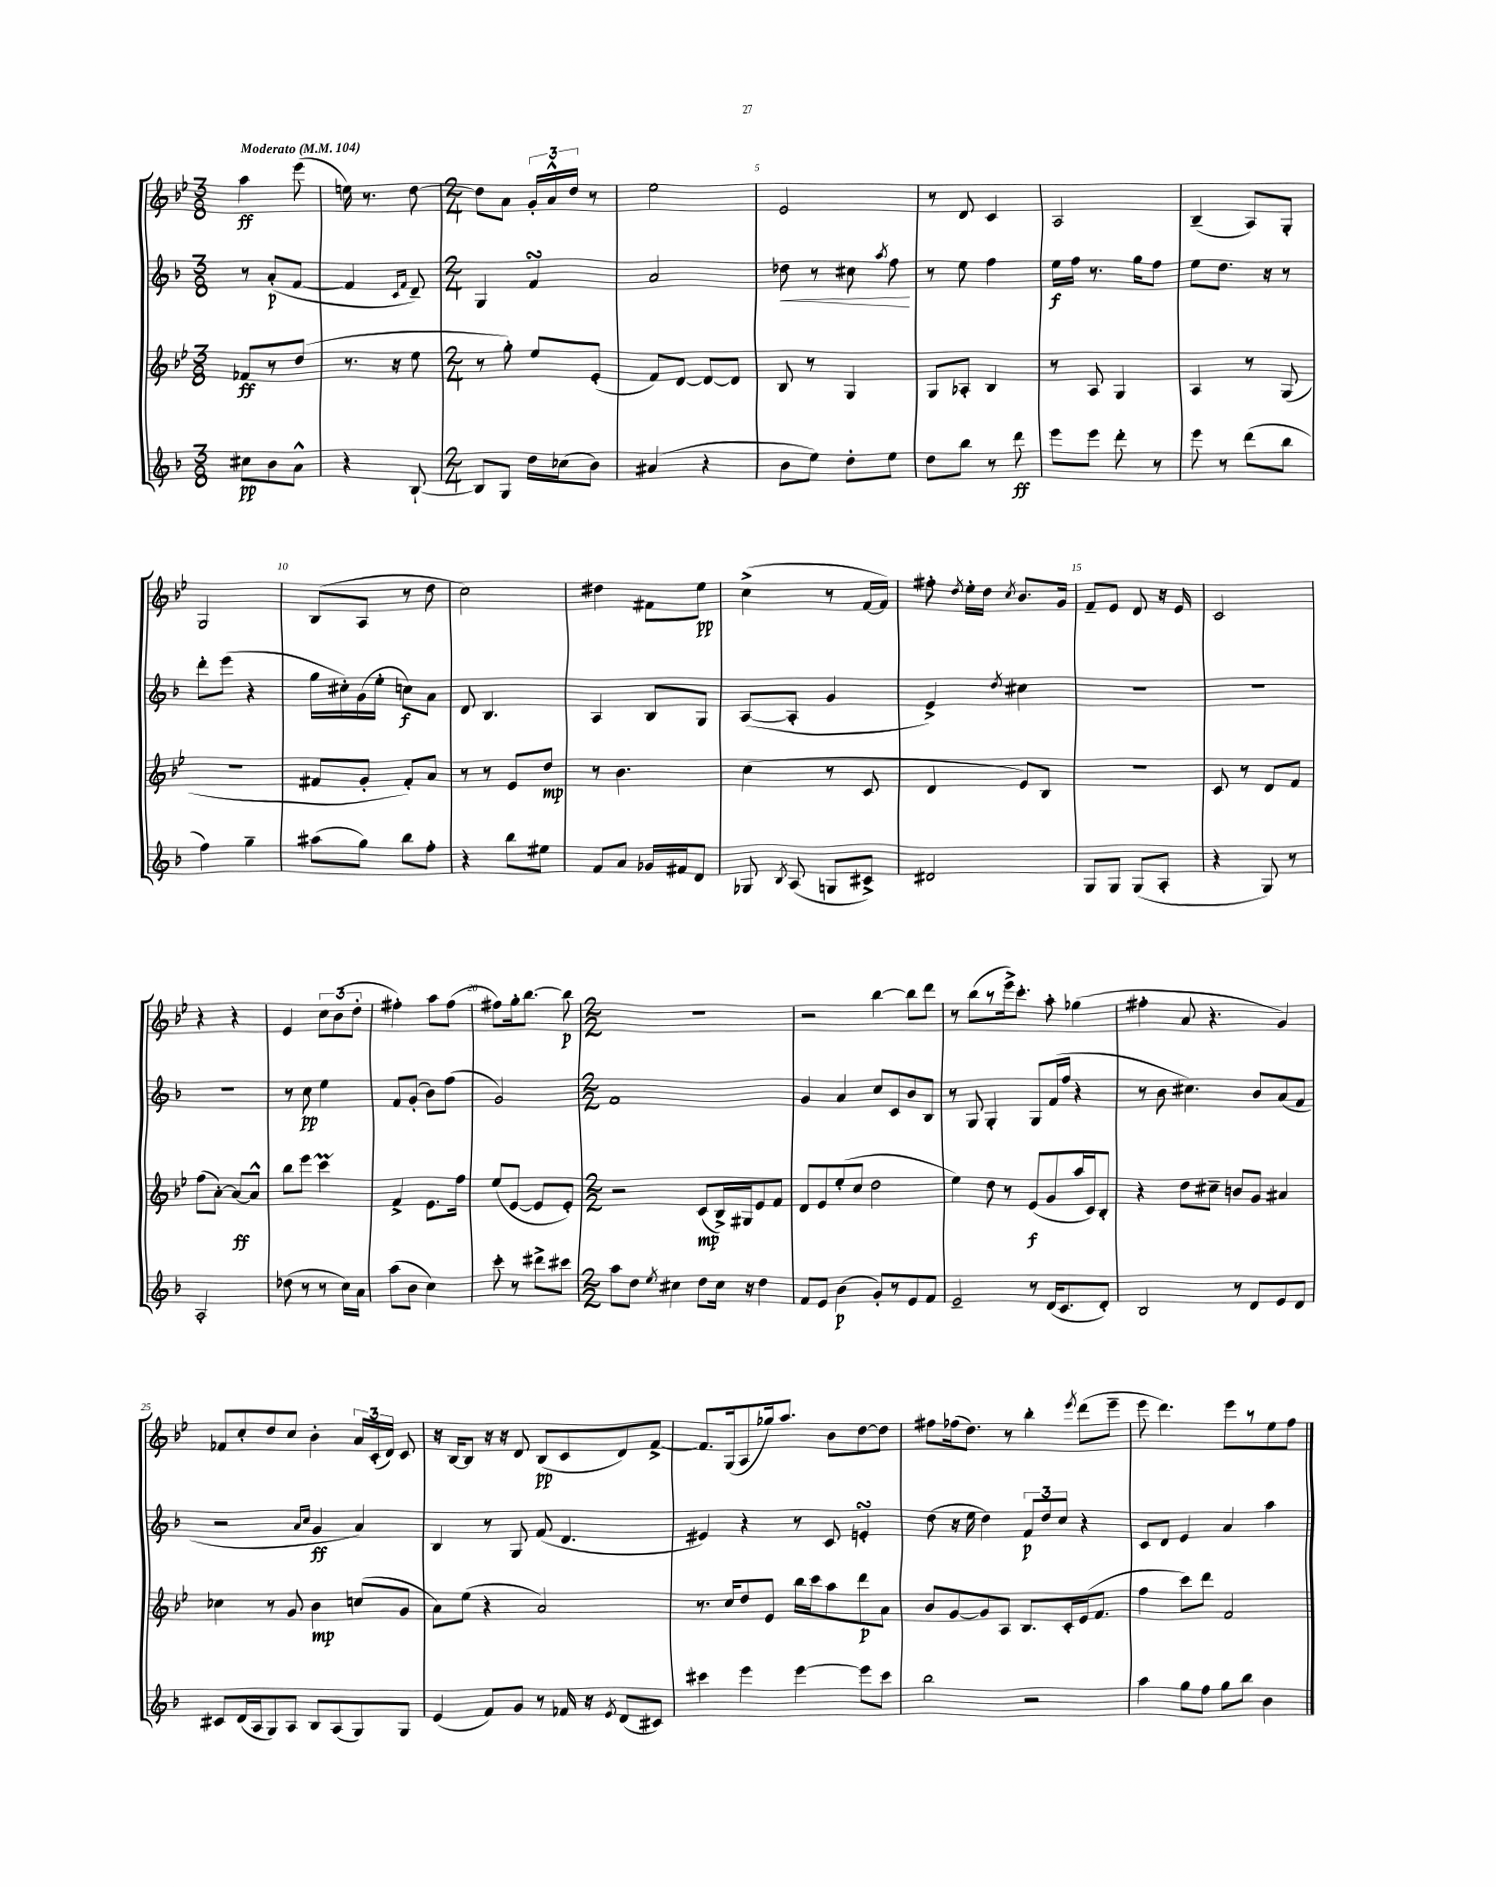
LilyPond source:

<<
\new StaffGroup <<
\new Staff = "s0" {
    \clef treble \key bes \major \numericTimeSignature \time 3/8 \tempo "Moderato" 4 = 104
    \autoBeamOff a''4\ff ees'''8( |
    e''16) r8. d''8~ |
    \numericTimeSignature \time 2/4 d''8[ a'8] \tuplet 3/2 { g'16[-. a'16-^ d''16] } r8 |
    ees''2 |
    ees'2 |
    r8 d'8 c'4 |
    a2 |
    bes4--( a8[) g8]-. |
    g2 |
    bes8[( a8] r8 d''8 |
    c''2) |
    dis''4 fis'8[ ees''8]\pp |
    c''4->( r8 f'16[~ f'16]) |
    fis''8-. \acciaccatura { d''8 } ees''16[-. d''16] \acciaccatura { c''8 } bes'8.[ g'16] |
    f'8[-- ees'8] d'8 r16 ees'16 |
    c'2 |
    r4 r4 |
    ees'4 \tuplet 3/2 { c''8[ bes'8( d''8]-. } |
    fis''4-.) a''8[ fis''8]( |
    fis''8[) g''16-. bes''8.]~ bes''8\p |
    \numericTimeSignature \time 2/2 r1 |
    r2 bes''4~ bes''8[ d'''8] |
    r8 bes''8[( r8 ees'''16->) c'''8.]-. a''8-. ges''4( |
    fis''4-. a'8 r4. g'4) |
    fes'8[ c''8-. d''8 c''8] bes'4-. \tuplet 3/2 { a'16[ c'16-.( d'16]) } c'8 |
    r16 bes16[~ bes8] r16 r16 d'8 bes8[\pp( c'8 d'8) f'8]~-> |
    f'8.[ g16( a8 ges''16) a''8.] bes'8[ d''8~ d''8] |
    fis''8[ fes''16( d''8.]) r8 bes''4-. \acciaccatura { ees'''8 } d'''8[( ees'''8]-- |
    ees'''8 d'''4.) ees'''8[ r8 ees''8 f''8] \bar "|." |
}
\new Staff = "s1" {
    \clef treble \key f \major \numericTimeSignature \time 3/8
    \autoBeamOff r8 a'8[-.\p( f'8]~ |
    f'4 \grace { c'16[ f'16] } d'8--) |
    \numericTimeSignature \time 2/4 g4 f'4\turn |
    a'2 |
    des''8\< r8 cis''8 \acciaccatura { a''8 } f''8\! |
    r8 e''8 f''4 |
    e''16[\f f''16] r8. g''16[ f''8] |
    e''8[ d''8.] r16 r8 |
    d'''8[-. e'''8]( r4 |
    g''16[ cis''16-.) g'16( e''16]-. c''8[\f) a'8] |
    d'8 bes4. |
    a4 bes8[ g8] |
    a8[~( a8]-. g'4 |
    e'4->) \acciaccatura { d''8 } cis''4 |
    R2 |
    R2 |
    R2 |
    r8 c''8\pp e''4 |
    f'8[ g'8]-.( bes'8[) f''8]( |
    g'2) |
    \numericTimeSignature \time 2/2 f'1 |
    g'4 a'4 c''8[ c'8 bes'8 bes8] |
    r8 g8 g4-. g8[ f'16( f''16] r4 |
    r8 bes'8 cis''4.) bes'8[ a'8( f'8] |
    r2 \grace { a'16[ c''16] } g'4\ff a'4) |
    bes4 r8 g8 f'8( d'4. |
    eis'4) r4 r8 c'8 e'4-.\turn |
    d''8( r16 e''16 d''4) \tuplet 3/2 { f'8[\p d''8 c''8] } r4 |
    c'8[ d'8] e'4 a'4 a''4 \bar "|." |
}
\new Staff = "s2" {
    \clef treble \key bes \major \numericTimeSignature \time 3/8
    \autoBeamOff fes'8[\ff r8 d''8]( |
    r8. r16 ees''8 |
    \numericTimeSignature \time 2/4 r8 g''8-.) ees''8[ ees'8]-.( |
    f'8[) d'8]~ d'8[~ d'8] |
    bes8 r8 g4 |
    g8[ aes8]-. bes4 |
    r8 a8 g4 |
    a4 r8 g8( |
    r2 |
    fis'8[ g'8]-. fis'8[-.) a'8] |
    r8 r8 ees'8[ d''8]\mp |
    r8 bes'4. |
    c''4( r8 c'8 |
    d'4 ees'8[) bes8] |
    r2 |
    c'8 r8 d'8[ f'8] |
    f''8[( a'8]~-.) a'8[~\ff a'8]-^ |
    bes''8[ ees'''8] c'''4\prall |
    f'4-> ees'8.[ f''16] |
    ees''8[( ees'8]~ ees'8[ ees'8]-.) |
    \numericTimeSignature \time 2/2 r2 c'8[\mp( bes16->) gis16 ees'8 f'8] |
    d'8[ ees'8 ees''8-.( c''8] d''2 |
    ees''4) d''8 r8 ees'8[\f( g'8 a''16 c'16) bes8]-. |
    r4 d''8[ cis''8]-- b'8[ g'8] ais'4 |
    ces''4 r8 g'8 bes'4\mp c''8[( g'8] |
    a'8[) ees''8]( r4 a'2) |
    r8. c''16[ d''8 ees'8] bes''16[ c'''16 a''8 d'''8\p a'8] |
    bes'8[ g'8~ g'8 a8] bes8.[ c'16-. ees'16( f'8.] |
    f''4 c'''8[) d'''8] f'2 \bar "|." |
}
\new Staff = "s3" {
    \clef treble \key f \major \numericTimeSignature \time 3/8
    \autoBeamOff cis''8[\pp bes'8 a'8]-^ |
    r4 bes8~-! |
    \numericTimeSignature \time 2/4 bes8[ g8] d''16[ ces''16( bes'8]) |
    ais'4( r4 |
    bes'8[ e''8]) d''8[-. e''8] |
    d''8[ bes''8] r8 d'''8\ff |
    e'''8[ e'''8] d'''8-. r8 |
    e'''8 r8 d'''8[( bes''8] |
    f''4) g''4-- |
    ais''8[( g''8]) bes''8[ f''8]-. |
    r4 bes''8[ eis''8] |
    f'8[ a'8] ges'16[ fis'16 d'8] |
    ges8 \acciaccatura { bes8 } a8( g8[ cis'8]->) |
    dis'2 |
    g8[ g8] g8[( a8]-. |
    r4 g8) r8 |
    a2-. |
    des''8( r8 r8 c''16[) a'16] |
    a''8[( bes'8] c''4) |
    c'''8-. r8 dis'''8[-> cis'''8] |
    \numericTimeSignature \time 2/2 a''8[ d''8] \acciaccatura { e''8 } cis''4 d''8[ cis''16] r16 d''4 |
    f'8[ e'8] bes'4\p( g'8[-.) r8 e'8 f'8] |
    e'2-- r8 d'16[( c'8. d'8]-.) |
    bes2 r8 d'8[ e'8 d'8] |
    cis'8[ d'16( a16 g8) a8] bes8[ a8( g8) g8] |
    e'4( f'8[) g'8] r8 fes'16 r16 \acciaccatura { e'8 } d'8[( cis'8]) |
    cis'''4 e'''4 e'''4~ e'''8[ cis'''8] |
    bes''2 r2 |
    a''4 g''8[ f''8] g''8[ bes''8] bes'4 \bar "|." |
}
>>
>>
\layout { \context { \Score \override BarNumber.break-visibility = ##(#f #t #t) barNumberVisibility = #(every-nth-bar-number-visible 5) } }
